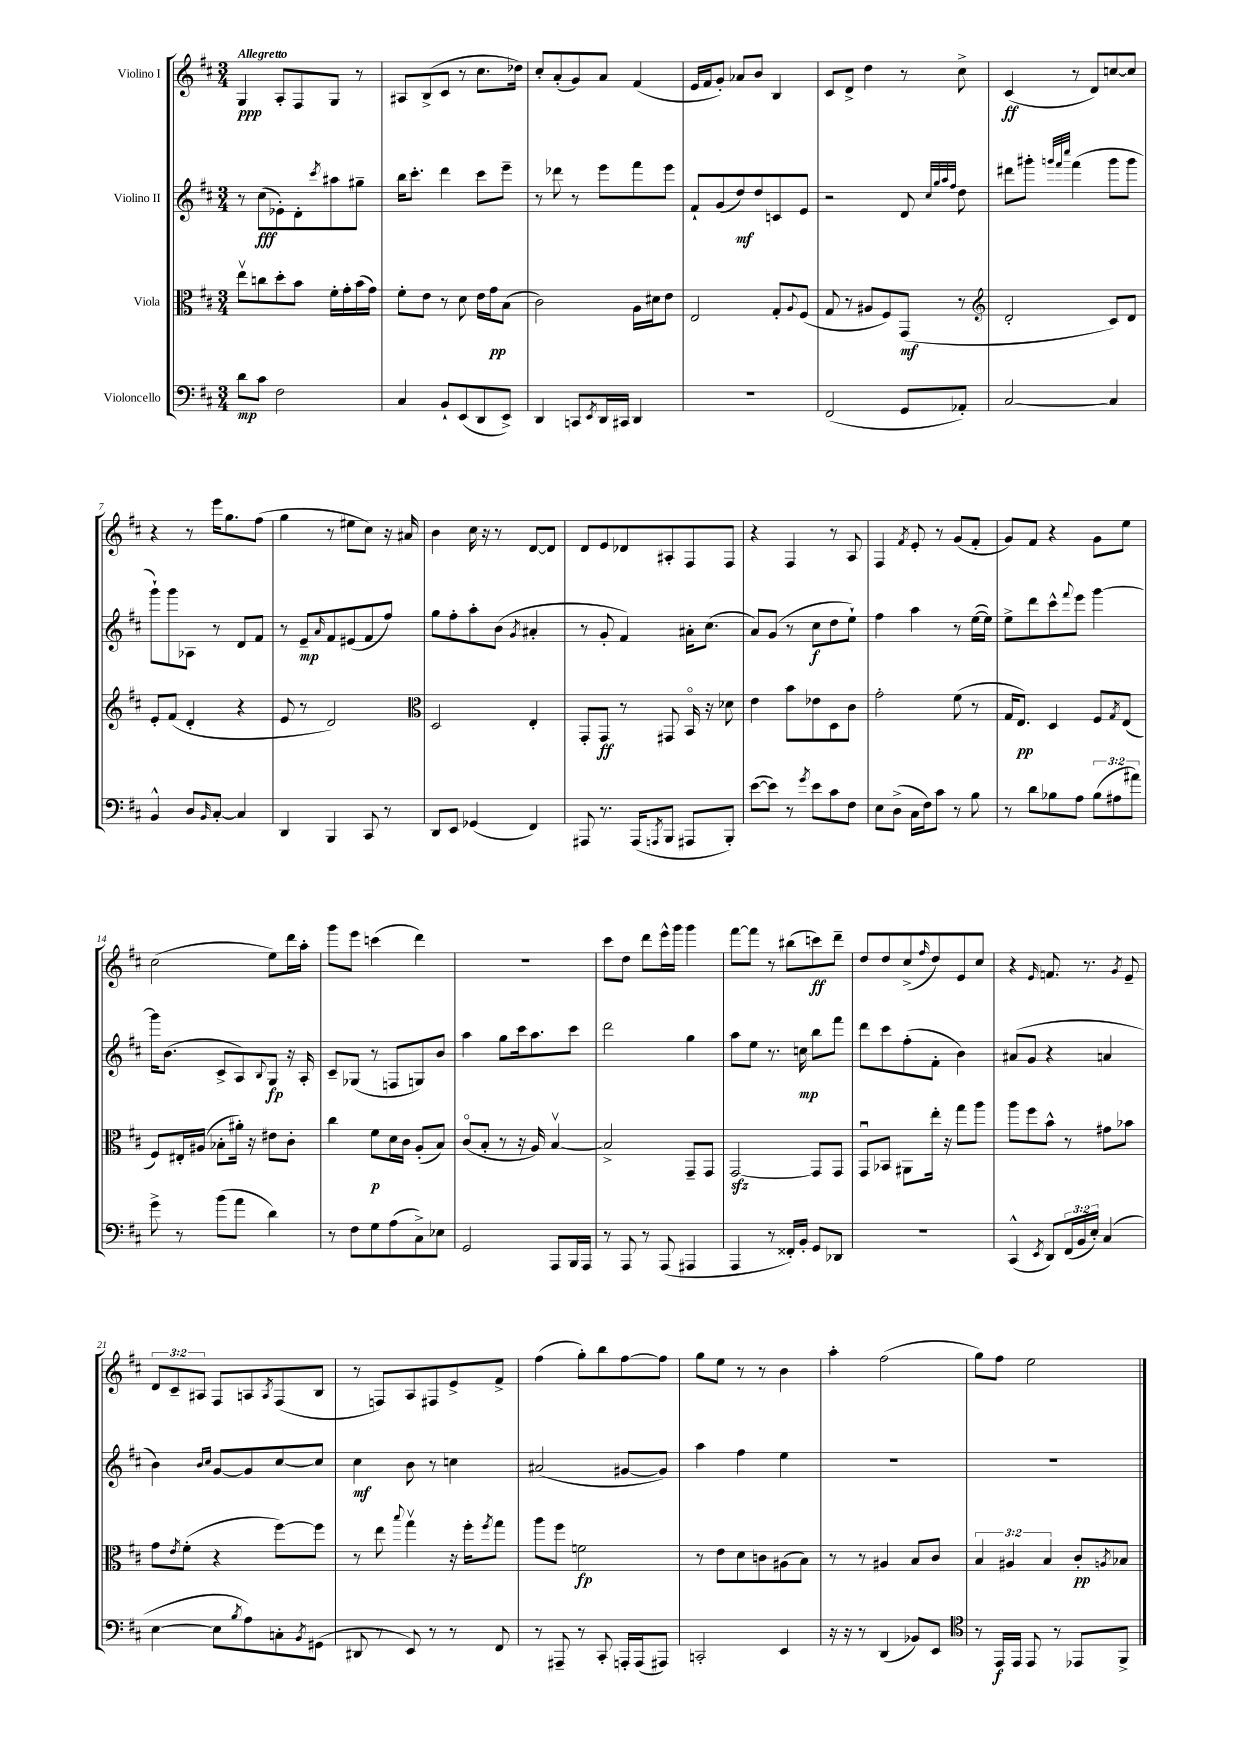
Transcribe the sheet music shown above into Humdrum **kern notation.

**kern	**kern	**kern	**kern
*staff4	*staff3	*staff2	*staff1
*clefF4	*clefC3	*clefG2	*clefG2
*k[f#c#]	*k[f#c#]	*k[f#c#]	*k[f#c#]
*M3/4	*M3/4	*M3/4	*M3/4
8d\L	8eev\L	8r	4G/
8c#\J	8cc\	(8cc#\L	.
2F#\	8dd'\	8e-'\)	8A'/L
.	8b\J	8d'\	8F#/
.	.	8qccc#/	.
.	16f#'\LL	8aa#\	8G/J
.	16g'\	.	.
.	(16b\	8gg#~\J	8r
.	16g\JJ)	.	.
=	=	=	=
4C#/	8f#'\L	16bb\LK	8A#/L
.	.	8.ccc#'\J	.
.	8e\J	.	(8B^/
8BB`/L	8r	4ddd\	8c#/J
(8EE/	8d\	.	8r
8DD/	16e\LL	8ccc#\L	8.cc#\L
.	16g\J	.	.
8EE^/J)	(8B\J	8eee~\J	.
.	.	.	16dd-\Jk)
=	=	=	=
4DD/	2c#\)	8r	8cc#'/L
.	.	8ddd-\	(8a'/
8CC/L	.	8r	8g/)
8qEE/	.	.	.
16DD/L	.	8eee\L	8a/J
16CC#/JJ	.	.	.
4DD/	16A\LL	8fff#\	(4f#/
.	16d#\J	.	.
.	8e\J	8eee\J	.
=	=	=	=
2.r	2E/	8f#`/L	16e/LL
.	.	.	16f#/J
.	.	(8g/	8g'/J)
.	.	8dd/)	8a-/L
.	.	8dd/	8b/J
.	8G'/L	8c/	4B/
.	8qqA/	.	.
.	(8F#/J	8e/J	.
=	=	=	=
(2FF#/	8G/	2r	8c#/L
.	8r	.	8d^/J
.	8A#/L	.	4dd\
.	8F#/)	.	.
8GG/L	(8GG/J	8d/	8r
.	.	32qqcc#/LLL	.
.	.	32qqgg/	.
.	.	32qqaa/	.
.	.	32qqff#/JJJ	.
8AA-'/J)	8r	8dd\	8cc#^\
=	=	=	=
*	*clefG2	*	*
[2C#/	2d'/	8ddd#\L	(4c#/
.	.	8ggg#'\J	.
.	.	32qqggg/LLL	.
.	.	32qqfff#/	.
.	.	32qqcccc#/JJJ	.
.	.	(4fff#\	8r
.	.	.	8d/L)
4C#/]	8c#/L)	8ggg\L	[8cc/
.	8d/J	8ggg\J	8cc/]J
=	=	=	=
4BB^^/	8e'/L	8ggg`\L)	4r
.	(8f#/J	8ggg\	.
8D/L	4d'/	8A-\J	8r
16qqBB/	.	.	.
[8C#'/J	.	8r	16eee\LK
.	.	.	8.gg\
4C#/]	4r	8d/L	.
.	.	8f#/J	(8ff#\J
=	=	=	=
4DD/	8e/	8r	4gg\
.	8r	8e~/L	.
.	.	16qqa/	.
4BBB/	2d/)	8f#/	8r
.	.	(8e#/	8ee#\L
8CC#/	.	8f#/	8cc#\J)
8r	.	8ff#/J)	16r
.	.	.	16a#/
=	=	=	=
*	*clefC3	*	*
8DD/L	2D/	8gg\L	4b\
8EE/J	.	8ff#'\	.
(4GG-/	.	8aa'\	16cc#\
.	.	.	16r
.	.	(8b\J	8r
.	.	8qg/	.
4FF#/)	4E'/	4a#'/	[8d/L
.	.	.	8d/]J
=	=	=	=
8AAA#/	8GG'/L	8r	8d/L
8.r	8GG/J	8g'/	8e/
.	8r	4f#/)	8d-/
(16AAA#/LK	.	.	.
8qAAA/	.	.	.
8BBB/J	8GG#/	.	8A#'/
8AAA#/L	16BBo/	16a#'\LK	8F#/
.	16r	(8.cc#\J	.
8BBB'/J)	8d-\	.	8F#/J
=	=	=	=
([8e\L	4e\	8a/L)	4r
8e\]J)	.	(8g/J	.
8r	8b\L	8r	4F#/
8qg/	.	.	.
8e\L	8e-\	8cc#\L	.
8c#\	8D\	8dd\	8r
8F#\J	8c#\J	8ee`\J)	8A/
=	=	=	=
8E\L	2g'\	4ff#\	4F#/
(8D^\J	.	.	.
.	.	.	8qf#/
16C#\LL	.	4aa\	8e'/
16F#\J)	.	.	.
8c#\J	.	.	8r
8r	(8f#\	8r	(8g/L
8B\	8r	([16ee\LL	8f#'/J
.	.	16ee\]JJ)	.
=	=	=	=
8r	16G/LK	8ee^\L	8g/L)
.	8.E/J)	.	.
8d\L	.	8ddd\	8f#/J
8B-\	4D/	8ccc#^^\	4r
.	.	8qqfff#/	.
8A\J	.	8eee\J	.
(12B-\L	8F#/L	[4ggg\	8g\L
12A#\	.	.	.
.	8qG/	.	.
.	(8E/J	.	8ee\J
12a#\J)	.	.	.
=	=	=	=
8g^\	8F#/L)	16ggg\]LK	(2cc#\
.	.	(8.b\J	.
8r	16E#'/L	.	.
.	(16A#/JJ	.	.
(8b\L	8B-'\L	8c#^/L	.
8a\J	16a#'\Jk)	8A/)	.
.	16r	.	.
.	.	8qqB/	.
4d\)	8e#\L	8G/J	8ee\L)
.	8c#'\J	16r	16ddd\L
.	.	16A'/	16aa'\JJ
=	=	=	=
8r	4cc#\	8c#~/L	8ggg\L
8F#\L	.	(8G-/J	8eee\J
8G\	8f#\L	8r	(4ccc\
(8A\	16d\L	8F/L	.
.	16c#\JJ	.	.
8C#^\)	(8A'/L	8G/)	4ddd\)
8E-\J	8B/J)	8b/J	.
=	=	=	=
2GG/	(8c#o/L	4aa\	2.r
.	8B'/J	.	.
.	8r	8gg\L	.
.	16r	16ccc#\k	.
.	16A/)	8.aa\	.
8AAA/L	[4Bv/	.	.
16BBB/L	.	8ccc#\J	.
16AAA/JJ	.	.	.
=	=	=	=
8r	2B^/]	2ddd\	8ccc#\L
8AAA/	.	.	8dd\J
8r	.	.	8ddd\L
(8AAA/	.	.	16eee^^\L
.	.	.	16ggg\JJ
4AAA#/	8GG~/L	4gg\	4ggg\
.	8GG/J	.	.
=	=	=	=
4AAA/	[2GG/	8aa\L	[8fff#\L
.	.	8ee\J	8fff#\]J
8r	.	8.r	8r
16FF##'/LL)	.	.	(8bb#\L
16BB'/JJ	.	16cc\	.
8GG/L	8GG/]L	8bb\L	8ccc\)
8DD-/J	8GG/J	8fff#\J	8ddd~\J
=	=	=	=
2.r	8GGu/L	8ddd\L	8dd/L
.	8BB-/J	8ccc#\	8dd/
.	8AA#\L	(8ff#'\	(8cc#^/
.	.	.	16qqff#/
.	16ee'\Jk	8f#'\J	8dd/)
.	16r	.	.
.	8gg\L	4b\)	8e/
.	8aa\J	.	8cc#/J
=	=	=	=
(4CC#^^/	8aa\L	(8a#/L	4r
.	8ff#\	8g/J	.
8qEE/	.	.	16qqe/
8DD/L)	8b^^\J	4r	8.f/
(24FF#/L	8r	.	.
24BB/	.	.	.
.	.	.	8.r
24E'/JJ)	.	.	.
(4C#/	8g#\L	4a/	.
.	.	.	8qg/
.	8b-\J	.	8e~/
=	=	=	=
[4E\	8g\L	4b\)	12d/L
.	.	.	12c#~/
.	8qe/	.	.
.	(8f#'\J	.	.
.	.	.	12A#/J
.	.	16qqb/LL	.
.	.	16qqcc#/JJ	.
8E\]L	4r	[8g/L	8F#/L
8qB/	.	.	.
8A\)	.	8g/]	8A/
.	.	.	8qA/
8C'\	[8ff#\L)	[8cc#/	(8F#/
8qBB/	.	.	.
(8GG#\J	8ff#\]J	8cc#/]J	8B/J
=	=	=	=
8DD#/	8r	4cc#\	8r
8r	8ee\	.	8F/L)
.	8qqbb/	.	.
8EE/)	4ggv\	8b\	8A/
8r	.	8r	8F#/
8r	16r	4cc\	8e^/
.	16ff#'\LK	.	.
.	8qff#/	.	.
8FF#/	8gg\J	.	8f#^/J
=	=	=	=
8r	8aa\L	(2a#/	(4ff#\
8AAA#~/	8ff#\J	.	.
8r	2f\	.	8gg'\L)
8CC#'/	.	.	8bb\
16AAA'/LL	.	[8g#/L	[8ff#\
(16AAA/J	.	.	.
8AAA#/J)	.	8g#/]J)	8ff#\]J
=	=	=	=
2CC'/	8r	4aa\	8gg\L
.	8e\L	.	8ee\J
.	8d\	4ff#\	8r
.	8c\	.	8r
4EE/	(8A#\	4ee\	4b\
.	8B\J)	.	.
=	=	=	=
16r	8r	2.r	4aa'\
16r	.	.	.
8r	8r	.	.
(4DD/	4A#/	.	(2ff#\
8BB-/L)	8B/L	.	.
8EE/J	8c#/J	.	.
=	=	=	=
*clefC4	*	*	*
8r	6B/	2.r	8gg\L)
16EE/LL	.	.	8ff#\J
.	6A#/	.	.
16EE/JJ	.	.	.
8EE/	.	.	2ee\
.	6B/	.	.
8r	.	.	.
8EE-/L	8c#'/L	.	.
.	8qA/	.	.
8FF#^/J	8B-/J	.	.
==	==	==	==
*-	*-	*-	*-
